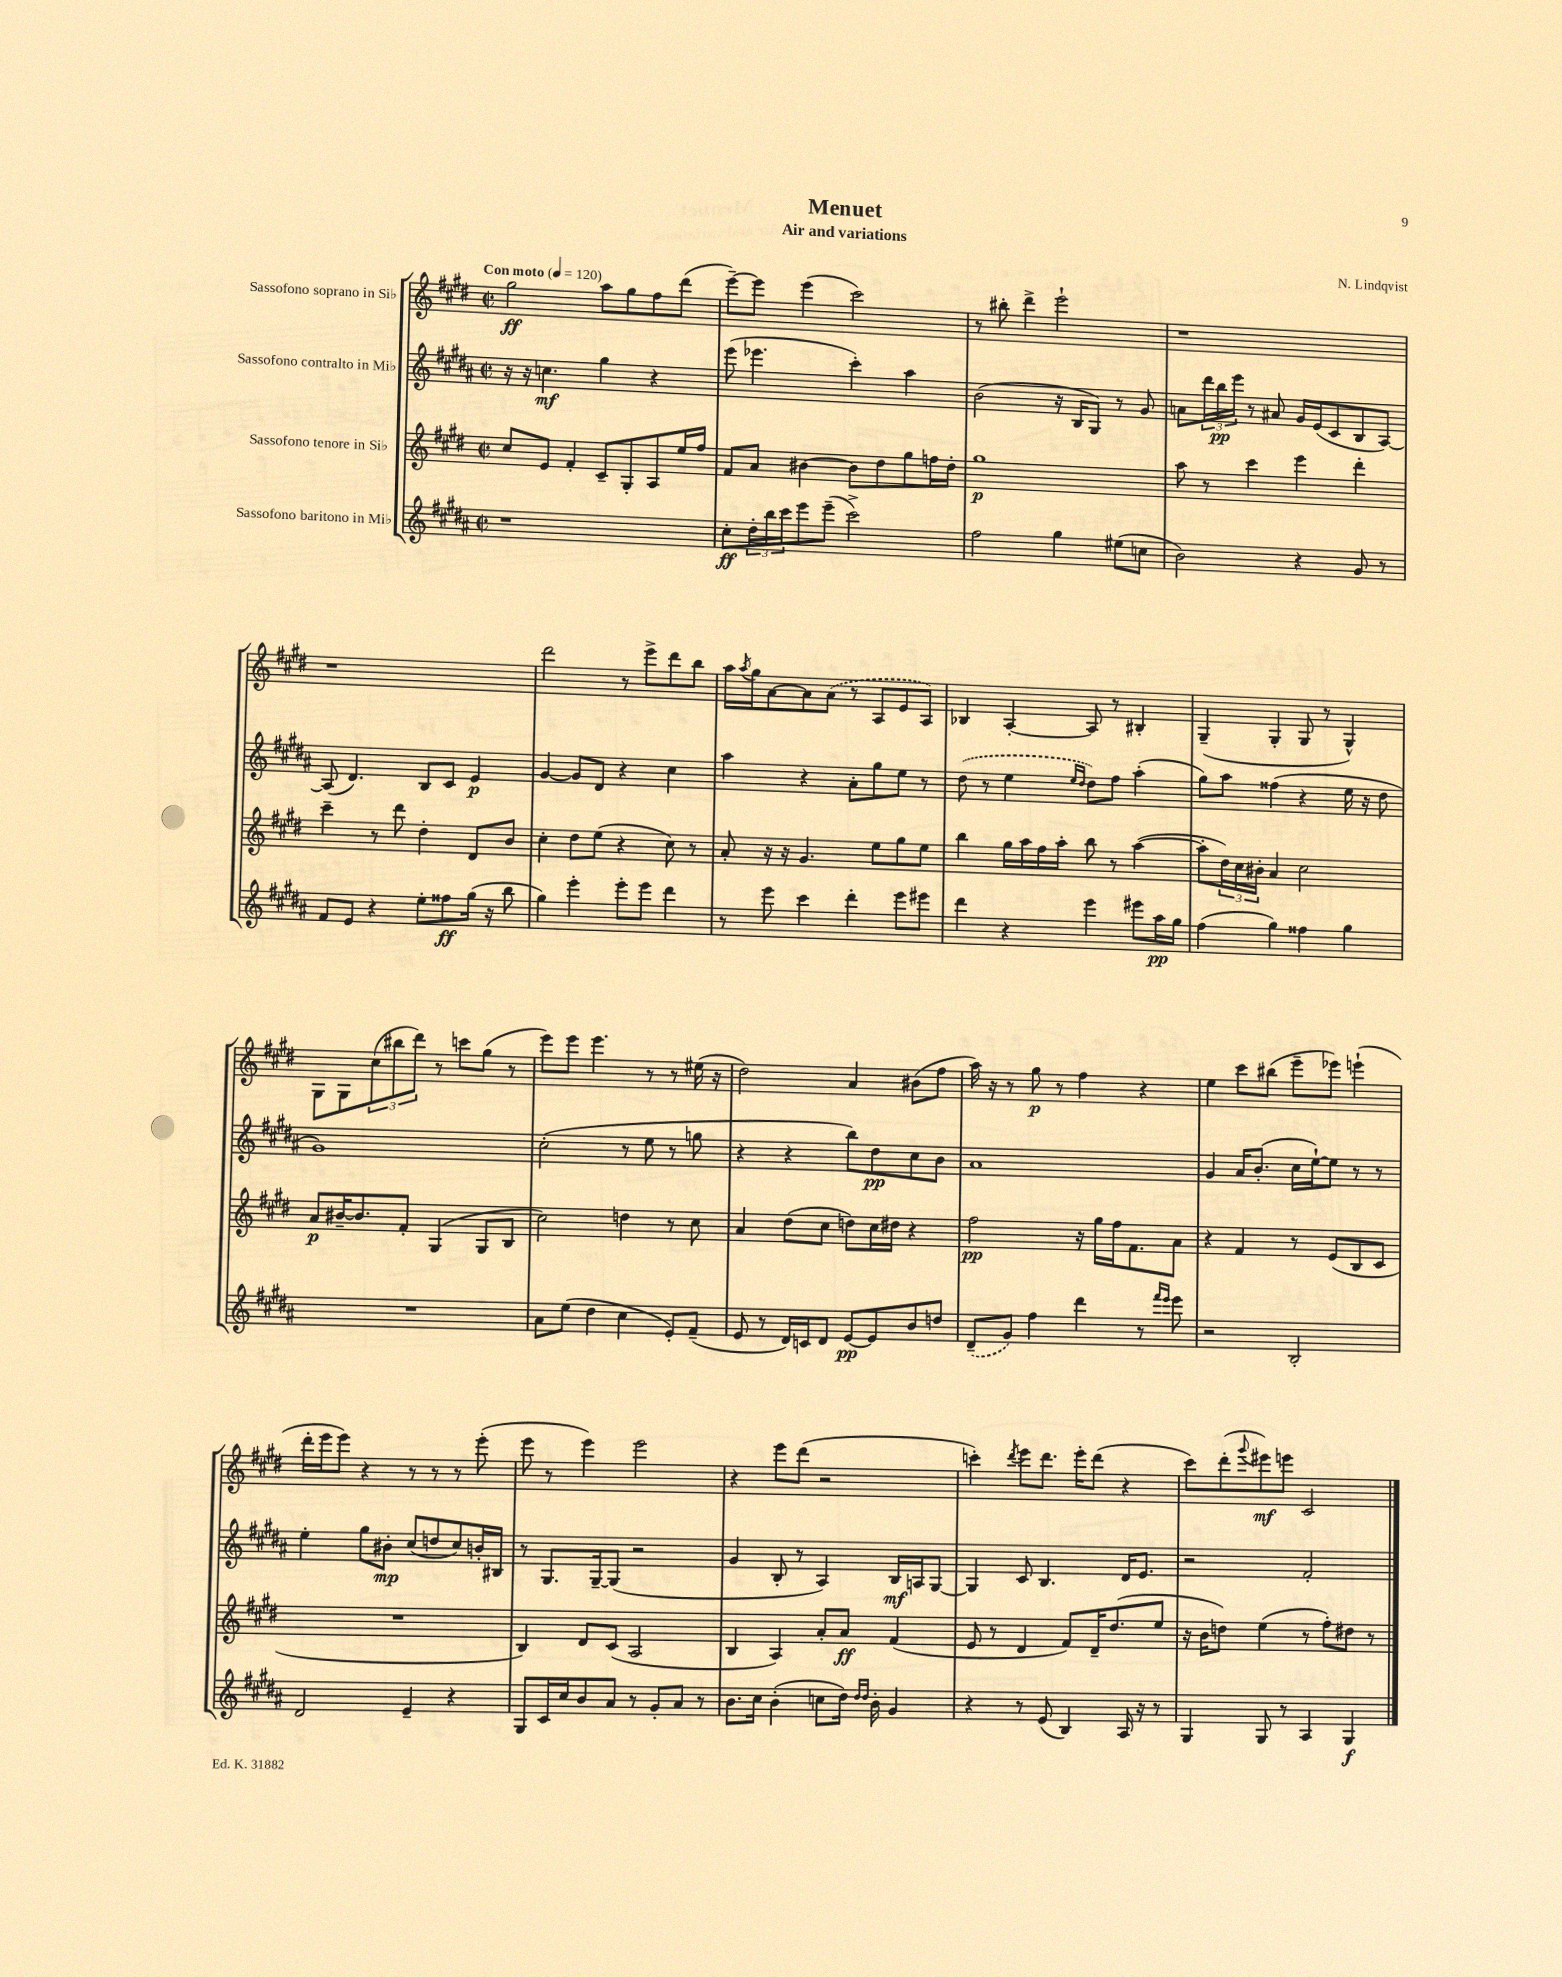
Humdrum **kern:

**kern	**kern	**kern	**kern
*staff4	*staff3	*staff2	*staff1
*clefG2	*clefG2	*clefG2	*clefG2
*k[f#c#g#d#a#]	*k[f#c#g#d#]	*k[f#c#g#d#a#]	*k[f#c#g#d#]
*M2/2	*M2/2	*M2/2	*M2/2
*met(c|)	*met(c|)	*met(c|)	*met(c|)
*MM120	*MM120	*MM120	*MM120
1r	8cc#	16r	2gg#
.	.	16r	.
.	8e	4.cc	.
.	4f#'	.	.
.	8c#~	4gg#	8aa
.	8G#'	.	8gg#
.	8A	4r	8ff#
.	16ee	.	(8ddd#
.	16ff#	.	.
=	=	=	=
8cc#'	8f#	(8eee	[8eee~)
24dd#'	8a	4.eee-	8eee]
24bb	.	.	.
24ccc#	.	.	.
8eee	[4b#	.	(4eee
(8eee~	.	.	.
2ccc#^)	8b#]	4ccc#')	2ccc#)
.	8dd#	.	.
.	8gg#	4aa#	.
.	16ff	.	.
.	16dd#'	.	.
=	=	=	=
2ff#	1gg#	(2b	8r
.	.	.	8bb#'
.	.	.	4ddd#^
4gg#	.	16r	2eee`
.	.	16B	.
.	.	8G#)	.
(8ee#	.	8r	.
8cc	.	8g#	.
=	=	=	=
2b)	8aa	8a	1r
.	8r	24ddd#	.
.	.	24bb	.
.	.	24eee	.
.	4ccc#	8r	.
.	.	8a#	.
4r	4eee	16g#	.
.	.	(16e	.
.	.	8c#	.
8g#	4ddd#'	8B	.
8r	.	[8A#)	.
=	=	=	=
8f#	4ccc#~	(8A#]	1r
8e	.	4.d#)	.
4r	8r	.	.
.	8ddd#	.	.
8ee'	4dd#'	8B	.
8ff##	.	8c#	.
(16gg#	8d#	4e	.
16r	.	.	.
8bb	8b	.	.
=	=	=	=
4gg#)	4cc#'	[4g#	2ddd#
4eee'	8dd#	8g#]	.
.	(8ee	8d#	.
8eee'	4r	4r	8r
8eee	.	.	8eee^
4ddd#	8cc#)	4cc#	8ddd#
.	8r	.	8bb
=	=	=	=
8r	8a'	4aa#	16aa
.	.	.	8qaa
.	.	.	16gg#
8eee	16r	.	[8a
.	16r	.	.
4ccc#	4.g#	4r	8a]
.	.	.	(8a
4ddd#'	.	8a#'	8r
.	8ee	8gg#	8A
8eee	8gg#	8ee	8e
8eee#	8ee	8r	8A)
=	=	=	=
4ddd#	4bb	(8dd#	4B-
.	.	8r	.
4r	16gg#	4ee	[4A'
.	16aa	.	.
.	16ff#	.	.
.	16aa'	.	.
.	.	16qqee	.
.	.	16qqdd#	.
4eee	8bb	8dd#)	8A]
.	8r	8ff#	8r
8eee#	([4aa	(4aa#'	4B#'
16aa#	.	.	.
16gg#	.	.	.
=	=	=	=
(4ff#	8aa']	8gg#)	(4G#~
.	24dd#)	8aa#	.
.	24cc#	.	.
.	24b#'	.	.
4gg#)	4a	(4ff##	4G#'
4ff##	2cc#	4r	8G#
.	.	.	8r
4gg#	.	16ee	4G#^^)
.	.	16r	.
.	.	8dd#	.
=	=	=	=
1r	8a	1g#)	8G#
.	[16b#~	.	8G#
.	8.b#]	.	.
.	.	.	(12cc#
.	.	.	12bb#
.	8f#'	.	.
.	.	.	12ddd#)
.	(4G#	.	8r
.	.	.	8ccc
.	8G#	.	(8gg#
.	8B	.	8r
=	=	=	=
8a#	2cc#)	(2cc#'	8eee)
(8ee	.	.	8eee
4dd#	.	.	4.eee
4cc#	4dd	8r	.
.	.	8ee	8r
8e')	8r	8r	8r
(8f#~	8cc#	8gg	(16ee#
.	.	.	16r
=	=	=	=
8e	4a	4r	2dd#)
8r	.	.	.
16d#)	(8dd#	4r	.
16c	.	.	.
8d#	8cc#	.	.
[8e	8dd)	8bb)	4a
8e]	16cc#	8dd#	.
.	16dd#	.	.
8b	4r	8cc#	(8b#
8dd	.	8b	8ff#
=	=	=	=
(8d#~	2ff#	1a#	16aa)
.	.	.	16r
8g#)	.	.	8r
4ff#	.	.	8gg#
.	.	.	8r
4ddd#	16r	.	4ff#
.	16gg#	.	.
.	16ff#	.	.
.	8.f#	.	.
8r	.	.	4r
16qqfff#	.	.	.
16qqeee	.	.	.
8eee	8a	.	.
=	=	=	=
2r	4r	4g#	4ee
.	4f#	16a#	8ccc#
.	.	(8.b'	.
.	.	.	(8bb#
2B'	8r	16cc#	8eee~
.	.	[16ee`)	.
.	(8e	8ee]	8eee-)
.	8B	8r	(4eee`
.	8c#	8r	.
=	=	=	=
2d#	1r	4ee'	16ddd#'
.	.	.	16eee
.	.	.	8eee)
.	.	8gg#	4r
.	.	8b#'	.
4e~	.	(8cc#	8r
.	.	8dd	8r
4r	.	8cc#)	8r
.	.	16b'	(8eee'
.	.	16B#	.
=	=	=	=
8G#	4B)	8r	8eee
16c#	.	8.G#	8r
16cc#	.	.	.
8b	8d#	.	4eee)
.	.	[16G#~	.
8a#	(8c#	(8G#]	.
8r	2A	2r	2eee
8g#'	.	.	.
8a#	.	.	.
8r	.	.	.
=	=	=	=
8.b	4B	4g#	4r
16cc#	.	.	.
(4b'	4A)	8B'	8eee
.	.	8r	(8ddd#
8cc	8a'	4A#)	2r
16dd#)	8a	.	.
16qqdd#	.	.	.
16qqdd#	.	.	.
16b'	.	.	.
4g#	(4f#	16B	.
.	.	16A	.
.	.	[8G#	.
=	=	=	=
4r	8e	4G#]	4ccc')
.	8r	.	.
.	.	.	8qddd#
8r	4d#	8c#	8eee
(8e	.	4.B	8.ddd#
4B)	8f#)	.	.
.	.	.	16eee'
.	16d#~	.	(8ddd#
.	(8.dd#	.	.
16A#	.	16d#	4r
16r	.	8.e	.
8r	8ee	.	.
=	=	=	=
4G#	16r	2r	8ccc#)
.	16b	.	.
.	8dd)	.	(8ddd#'
.	.	.	8qqggg#
8G#	(4ee	.	8eee#)
8r	.	.	8eee
4A#	8r	2f#'	2c#
.	8ff#')	.	.
4G#	8dd#	.	.
.	8r	.	.
==	==	==	==
*-	*-	*-	*-
